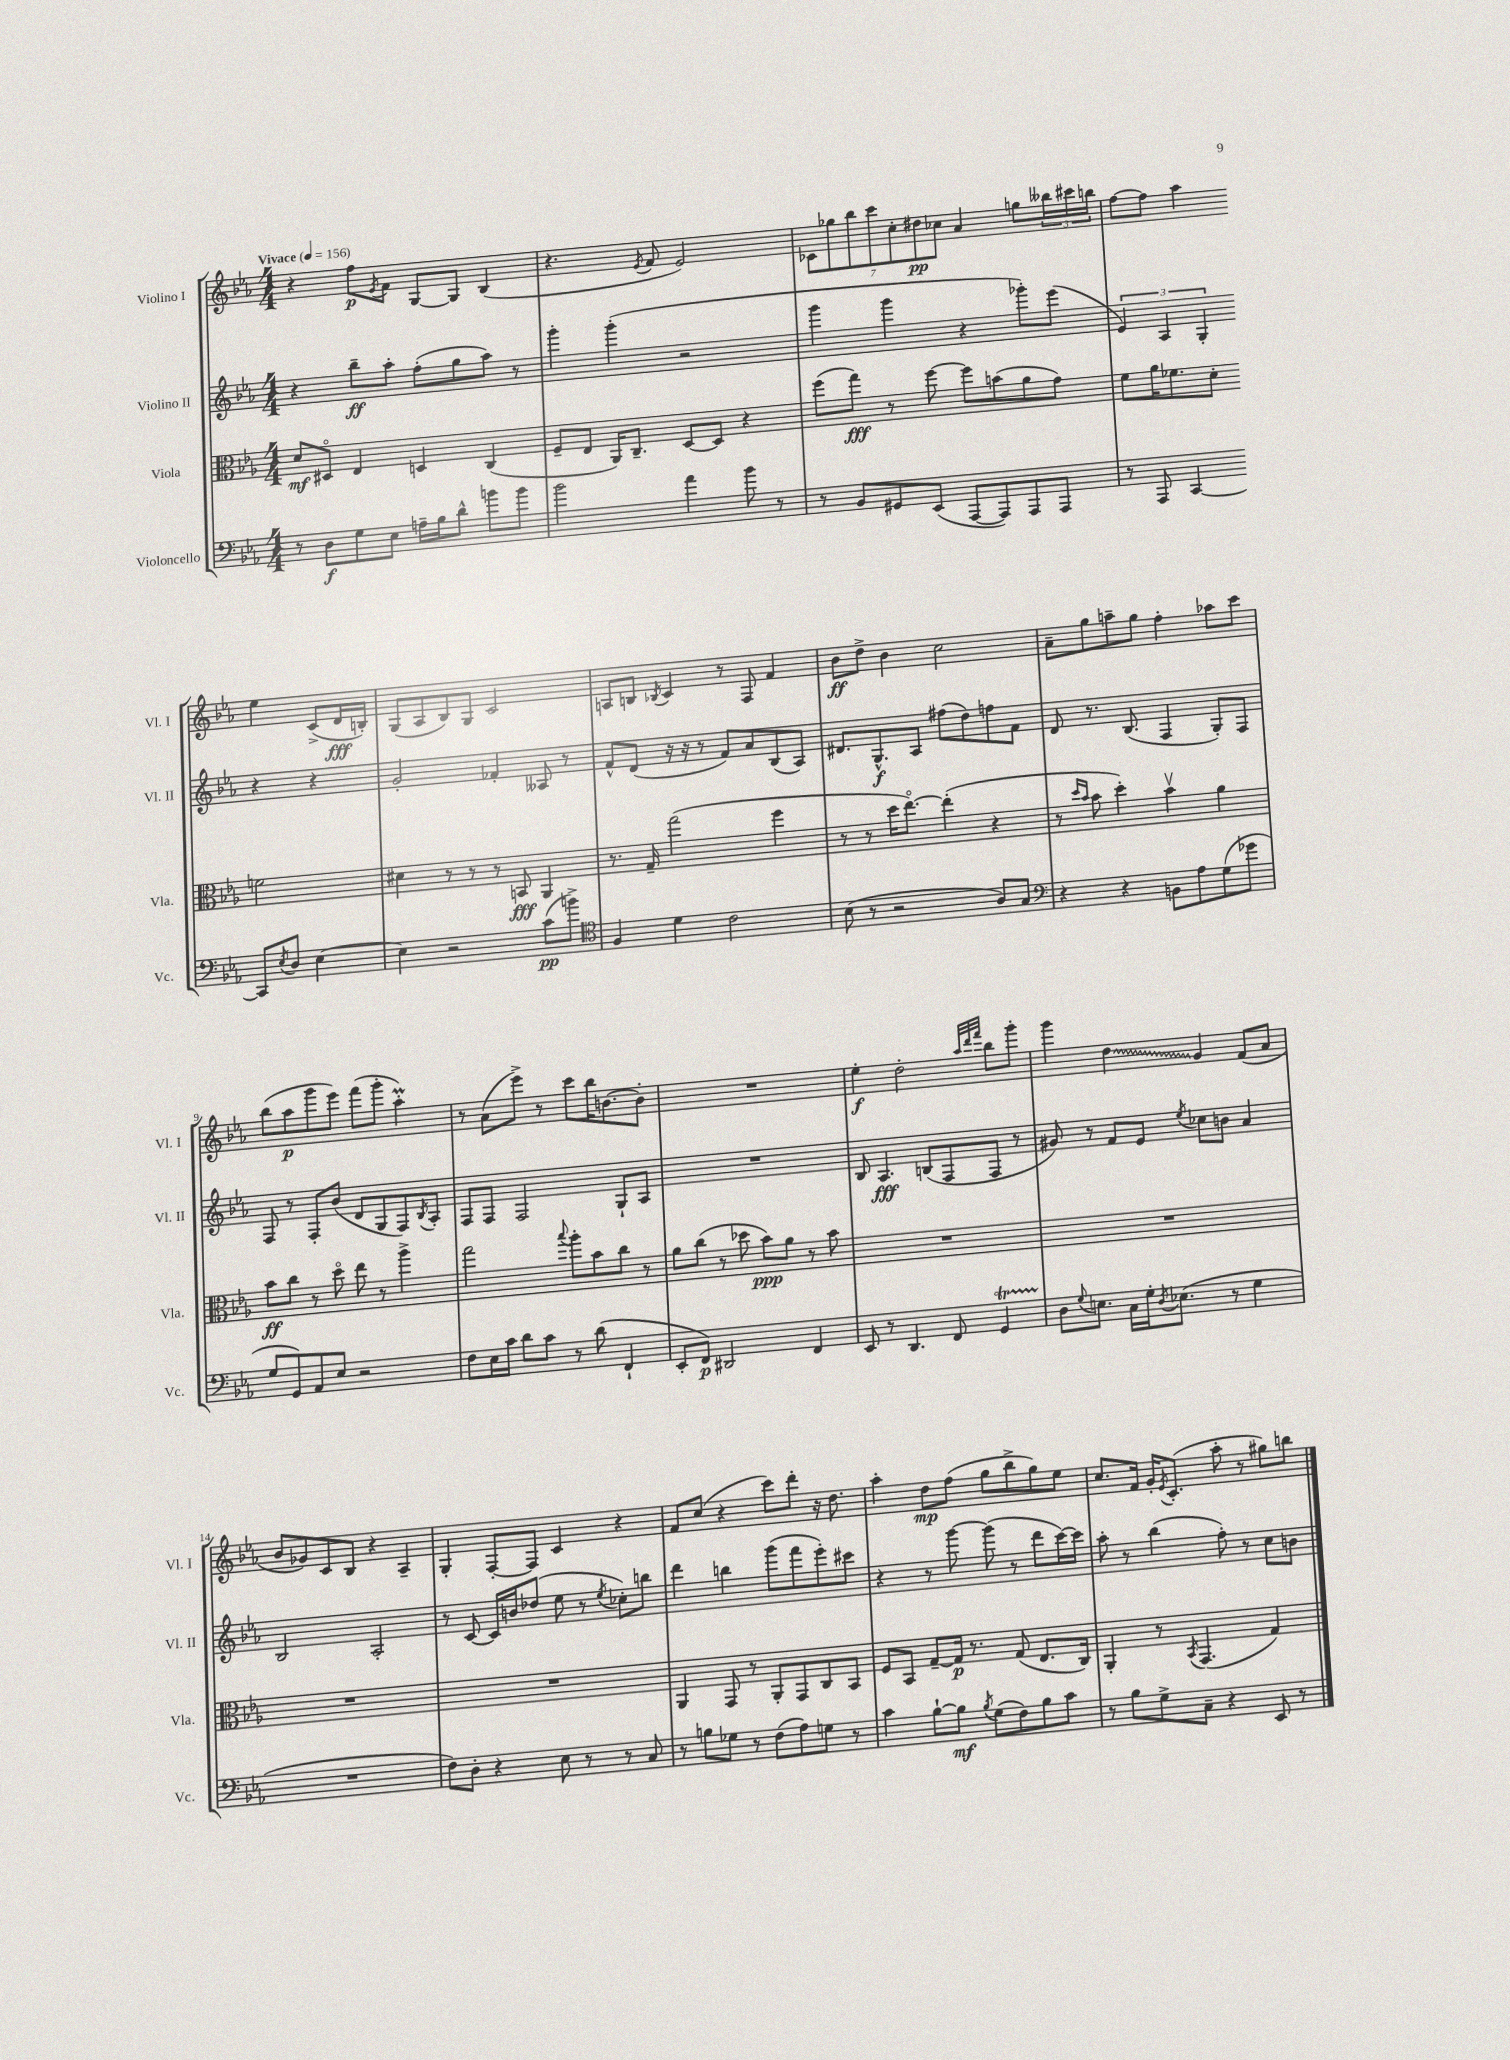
<<
\new StaffGroup <<
\new Staff = "s0" \with { instrumentName = "Violino I" shortInstrumentName = "Vl. I" } {
    \clef treble \key ees \major \numericTimeSignature \time 4/4 \tempo "Vivace" 4 = 156
    r4 f''8\p \acciaccatura { ees'8 } f'8 g8~ g8 bes4( |
    r4. \acciaccatura { ees'8 } f'8 ees'2) |
    \tuplet 7/4 { ces'8 ges''8 bes''8 c'''8 c''8-. dis''8\pp ces''8 } aes'4 g''8 \tuplet 3/2 { beses''16 cis'''16 b''16 } |
    f''8~ f''8 aes''4 ees''4 c'8->( d'16\fff b16-.) |
    g8( aes8 bes8) g8 c'2 |
    a8 b8 \acciaccatura { bes8 } c'4 r8 f8 f'4 |
    bes'8\ff d''8-> bes'4 c''2 |
    aes'8-- g''8 a''8-- g''8 f''4-. aes''8 c'''8 |
    bes''8( aes''8\p g'''8 ees'''8) f'''8( g'''8-. aes''4-.\prall) |
    r8 aes'8( ees'''8->) r8 c'''8 bes''16 b'8.~ b'8-. |
    R1 |
    ees''4-.\f d''2-. \grace { aes''32 d'''32 f'''32 } bes''8 g'''8-. |
    g'''4 \once \override Glissando.style = #'zigzag d''4\glissando g'4 f'8( aes'8 |
    bes'8 ges'8) c'8 bes8 r4 aes4-- |
    g4-. f8~-. f8 c'4 r4 |
    f'8 c''8( r4 c'''8) d'''8-. r16 d''8. |
    aes''4-. d''8\mp f''8( g''8 bes''8-> g''8) ees''8 |
    c''8. f'16 g'16-. \acciaccatura { ees'8 } c'8.-.( aes''8-. r8 gis''8) b''8 \bar "|." |
}
\new Staff = "s1" \with { instrumentName = "Violino II" shortInstrumentName = "Vl. II" } {
    \clef treble \key ees \major \numericTimeSignature \time 4/4
    r4 bes''8--\ff aes''8-. f''8-.( g''8 aes''8) r8 |
    g'''4-. g'''4-.( r2 |
    g'''4 g'''4 r4 ges'''8-.) ees'''8( |
    \tuplet 3/2 { ees'4) aes4 g4-. } r4 r4 |
    g'2-. fes'4-. aeses8 r8 |
    f'8-^ d'8( r16 r16 r8 f'8) aes'8 bes8( aes8) |
    dis'8. g8.-^\f aes8 fis''8( d''8) f''8 f'8 |
    d'8 r8. bes8.( f4 g8-.) f8 |
    f8 r8 f8-. bes'8( d'8 g8 f8) \acciaccatura { bes8 } aes8-. |
    f8 f8 f2 g8-! aes8 |
    R1 |
    bes8 aes4.\fff b8( f8 f8 r8 |
    gis'8) r8 f'8 ees'8 \acciaccatura { ees''8 } ces''8 b'8 aes'4 |
    bes2 aes2-. |
    r8 c'8~ c'16 b'16 des''8( ees''8 r8 \acciaccatura { ees''8 } ces''8-.) b''8 |
    d'''4 b''4 g'''8( f'''8 ees'''8-.) cis'''8 |
    r4 r8 g'''8~ g'''8( r8 d'''8 c'''16~) c'''16 |
    aes''8-. r8 bes''4( f''8-.) r8 c''8 b'8 \bar "|." |
}
\new Staff = "s2" \with { instrumentName = "Viola" shortInstrumentName = "Vla." } {
    \clef alto \key ees \major \numericTimeSignature \time 4/4
    d'8\mf dis8\flageolet ees4 d4 c4( |
    f8-- ees8 aes,16) c8.-- d8~ d8 r4 |
    f''8( g''8\fff) r8 f''8~ f''8 b'8( aes'8 g'8) |
    f'8 aes'16 fes'8. d'8-. f'2 |
    dis'4 r8 r8 r8 b,8\fff aes,4 |
    r8. g16-- g''2( f''4 |
    r8 r8 d''16 ees''8.~\flageolet) ees''4-.( r4 |
    r8 \grace { d''16 bes'16 } bes'8 d''4-.) bes'4\upbow aes'4 |
    bes'8\ff c''8 r8 d''8\flageolet ees''8 r8 aes''4-> |
    g''2 \appoggiatura { bes''8 } aes''8-. bes'8 c''8 r8 |
    aes'8 c''8( r8 des''8 bes'8\ppp) aes'8 r8 bes'8 |
    R1 |
    R1 |
    R1 |
    R1 |
    aes,4 g,8 r8 aes,8-. g,8 c8 bes,8 |
    f8 bes,8 g8~-- g16\p r8. g8( ees8. c16) |
    aes,4-. r8 \acciaccatura { bes,8 } g,4.( g4) \bar "|." |
}
\new Staff = "s3" \with { instrumentName = "Violoncello" shortInstrumentName = "Vc." } {
    \clef bass \key ees \major \numericTimeSignature \time 4/4
    r8 d8\f g8 ees8 a16-- bes16 d'8-^ b'8 b'8 |
    bes'2 aes'4 bes'8 r8 |
    r8 bes,8 gis,8 ees,8( aes,,8~ aes,,8) aes,,8 aes,,8 |
    r8 aes,,8 c,4~ c,8 \acciaccatura { ees8 } d8 ees4~ |
    ees4 r2 c'8\pp( b'8->) |
    \clef tenor f4 d'4 c'2 |
    bes8( r8 r2 aes8) g8 |
    \clef bass r4 r4 b,8 aes8 g8( ges'8 |
    g8 g,8) aes,8 ees8 r2 |
    f8 ees16 c'16 d'8 c'8 r8 d'8( f,4-! |
    ees,8-. f,8\p) dis,2 f,4 |
    ees,8 r8 d,4. f,8 g,4\startTrillSpan |
    d8\stopTrillSpan \appoggiatura { g8 } e8. c16 g16-. \acciaccatura { d8 } ees8.( r8 g4 |
    R1 |
    f8) d8-. r4 ees8 r8 r8 c8 |
    r8 b8 ges8 r8 f8( aes8) g8 r8 |
    c'4 bes8~-! bes8\mf \acciaccatura { bes8 } g8( f8) bes8 c'8 |
    r8 bes8 g8-> c8-- r4 ees,8 r8 \bar "|." |
}
>>
>>
